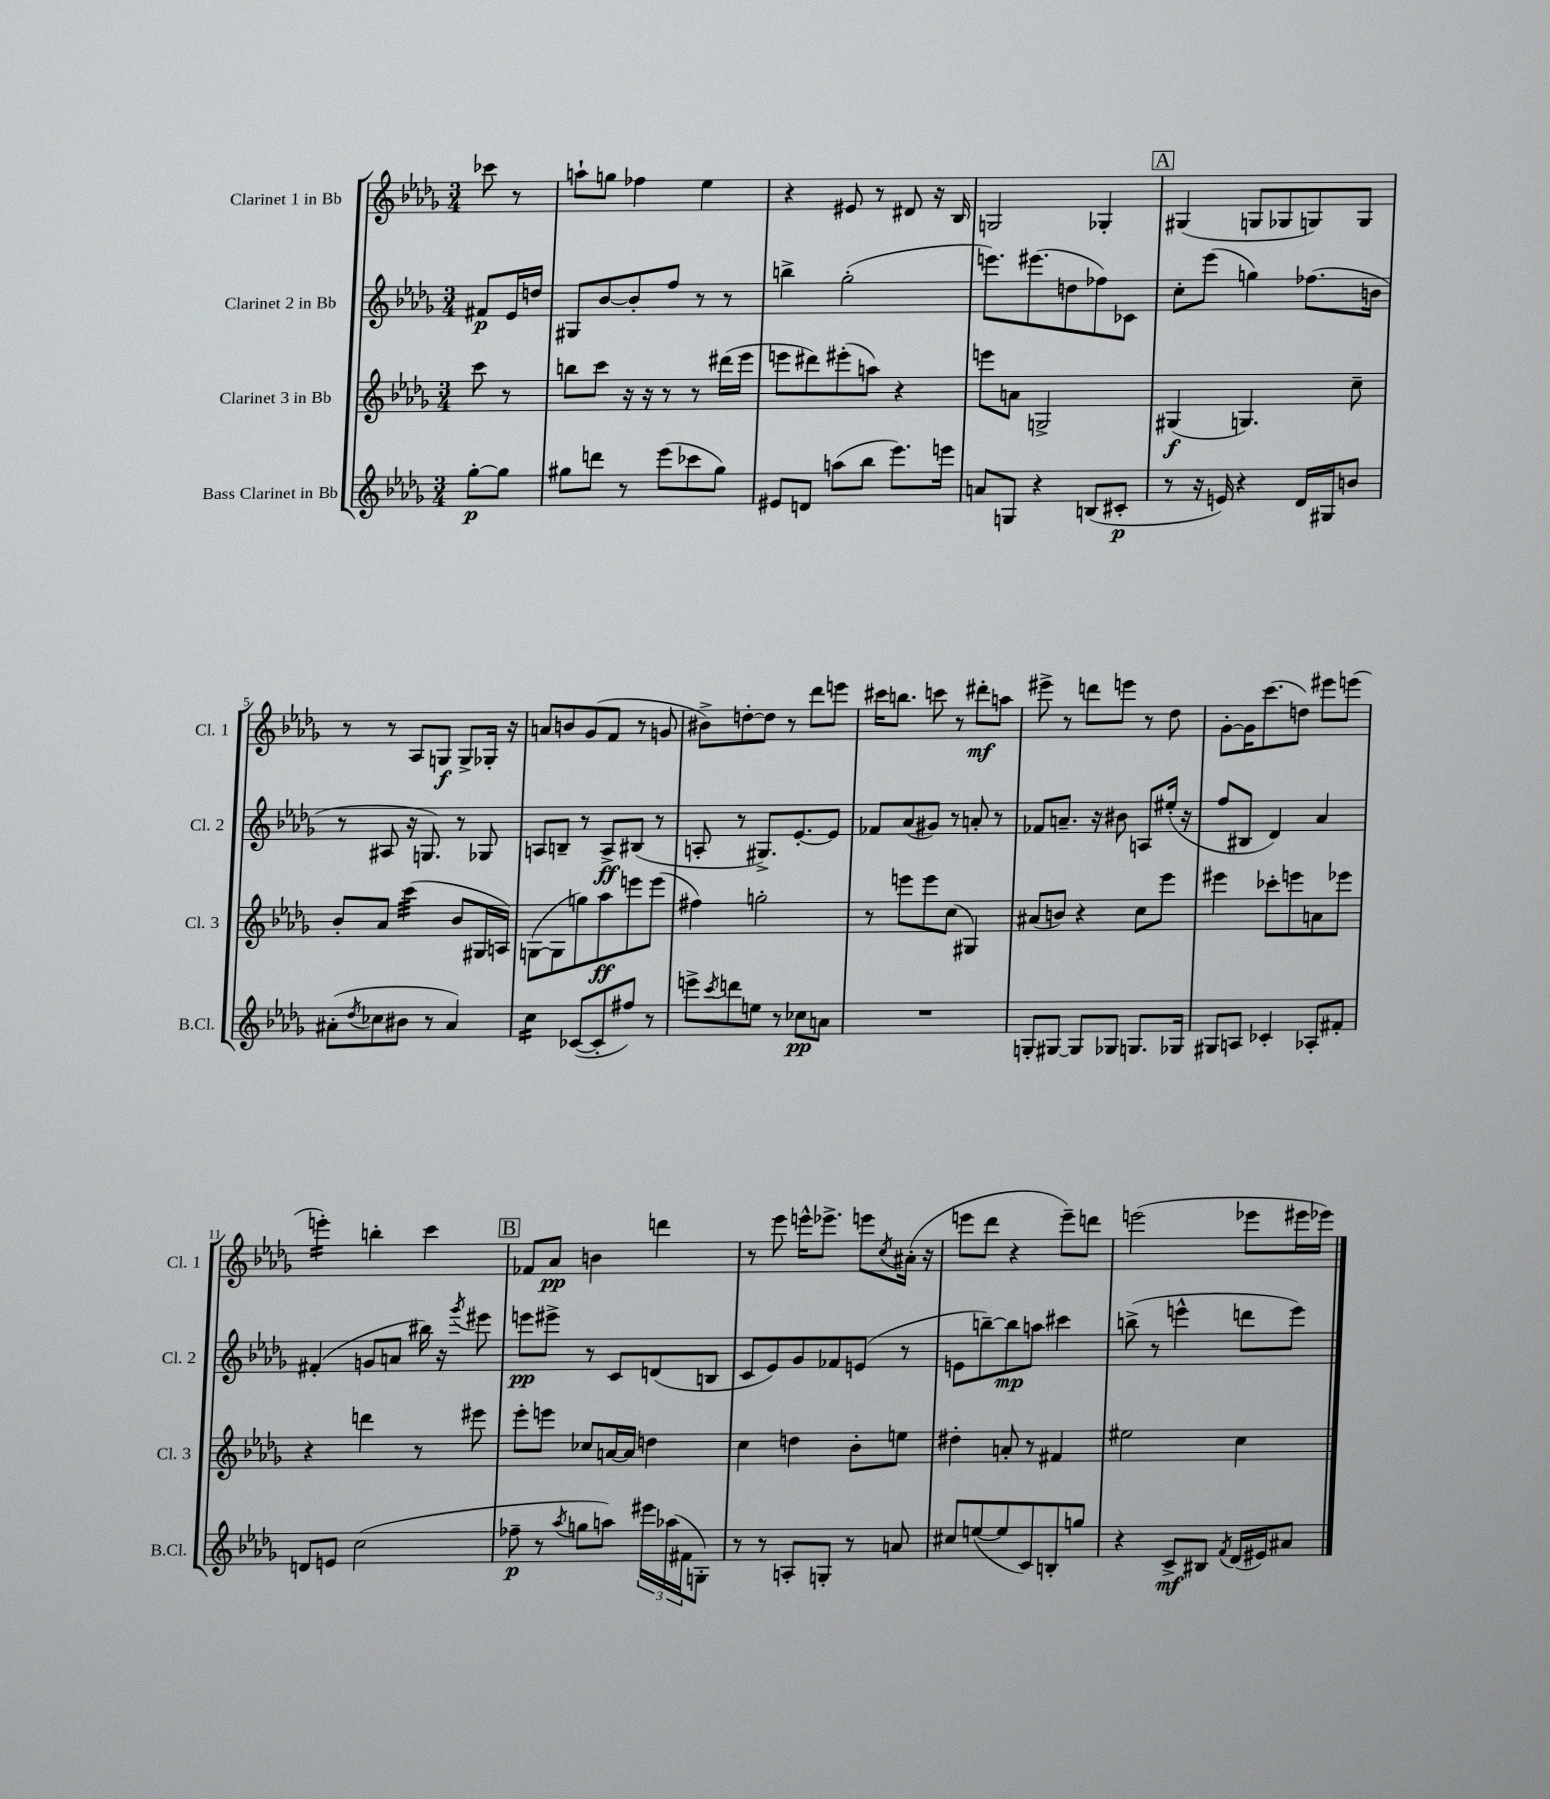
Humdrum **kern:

**kern	**kern	**kern	**kern
*staff4	*staff3	*staff2	*staff1
*clefG2	*clefG2	*clefG2	*clefG2
*k[b-e-a-d-g-]	*k[b-e-a-d-g-]	*k[b-e-a-d-g-]	*k[b-e-a-d-g-]
*M3/4	*M3/4	*M3/4	*M3/4
[8gg-'	8ccc	8f#	8ccc-
8gg-]	8r	16e-	8r
.	.	16dd	.
=	=	=	=
8gg#	8bb	8G#	8aa`
8ddd	8ccc	[8b-	8gg
8r	16r	8b-']	4ff-
.	16r	.	.
(8eee-	8r	8ff	.
8ccc-	8r	8r	4ee-
8gg#)	(16ddd#	8r	.
.	16eee-	.	.
=	=	=	=
8e#	8eee	4bb^	4r
8d	8ddd#)	.	.
(8aa	(8eee#'	(2gg-'	8e#
8bb-	8aa)	.	8r
8.eee-)	4r	.	8d#
.	.	.	16r
16eee	.	.	16B-
=	=	=	=
8a	8eee	8.eee)	2G
8G	8a	.	.
.	.	(8.eee#	.
4r	2G^	.	.
.	.	8dd	.
(8B	.	8ff-)	4G-'
8c#'	.	8c-	.
=	=	=	=
8r	(4G#	8cc'	(4G#
16r	.	(8eee-	.
16e)	.	.	.
4r	4.G)	4gg)	8G
.	.	.	8G-
16d-	.	(8.ff-	8G)
16G#	.	.	.
8b	8cc~	.	8G
.	.	16b	.
=	=	=	=
(8a#'	8b-'	8r	8r
8qdd-	.	.	.
8cc-	8a-	8A#	8r
8b#	(4ccc	16r	8A-
.	.	8.G)	.
8r	.	.	8G
4a#)	8b-	8r	8G^
.	16G#	8G-	16G-'
.	16A)	.	16r
=	=	=	=
4cc	([8G	8A	8a
.	8G]	8B~	8b
([8c-	8gg)	8r	(8g-
8c-']	8aa-	8A^	8f
8ff#)	8eee	(8B#	8r
8r	(8eee	8r	8g
=	=	=	=
8eee^	4ff#)	8A'	8b#^)
8qccc	.	.	.
8ddd	.	8r	[8dd'
8ee	2gg'	8.G#^)	8dd]
8r	.	.	8r
.	.	[8.e-'	.
8cc-	.	.	8ddd-
8a	.	8e-]	8eee
=	=	=	=
2.r	8r	8f-	16ccc#
.	.	.	8.bb
.	8eee	(8a-	.
.	8eee	8g#)	8ccc
.	(8cc	8r	8r
.	4G#)	8a'	8ddd#'
.	.	8r	8aa
=	=	=	=
8G'	(8a#	8f-	8eee#^
[8G#	8b)	8.a~	8r
8G#]	4r	.	8ddd
.	.	16r	.
8G-	.	8b#	8eee
8.G	8cc	8A	8r
.	8eee-	(16ee#'	8dd-
16G-	.	16r	.
=	=	=	=
8G#	4eee#	8ff	[8g-'
8A	.	8B#	16g-]
.	.	.	(8.ccc
4c-'	8ccc-'	4d-)	.
.	8eee	.	8dd)
8A-'	8a	4a-	8eee#
8f#'	8eee-	.	(8eee
=	=	=	=
8d	4r	(4f#'	4eee')
8e	.	.	.
(2cc	4ddd	8g	4bb'
.	.	8a	.
.	8r	16bb#)	4ccc
.	.	16r	.
.	.	8qggg-	.
.	8eee#	8eee#	.
=	=	=	=
8ff-~	8eee-'	8eee	8f-
8r	8eee	8eee#^	8a-
8qaa-	.	.	.
8gg	8cc-	8r	4b
8aa)	[16a	8c	.
.	16a]	.	.
24eee#	4dd	(8d	4ddd
(24aa-	.	.	.
24f#	.	.	.
8G')	.	8B	.
=	=	=	=
8r	4cc	8c	8r
8r	.	8e-)	8eee-
8A'	4dd	8g-	16eee^^
.	.	.	8.eee-^
8G'	.	8f-	.
8r	8b-'	(8e	8eee
.	.	.	8qcc
8a	8ee	8r	(16a#'
.	.	.	16r
=	=	=	=
8cc#	4dd#'	8e	8eee
([8ee	.	[8bb~)	8ddd-
8ee]	8a'	8bb]	4r
8c)	8r	8aa	.
8B'	4f#	4ccc#	8eee~)
8gg	.	.	8ddd
=	=	=	=
4r	2ee#	(8bb^	(2eee
.	.	8r	.
8c^	.	4eee^^	.
8B#	.	.	.
8qf	.	.	.
(16d-	4cc	8ddd	8eee-
16e#)	.	.	.
8a#	.	8eee)	16eee#
.	.	.	16eee-)
==	==	==	==
*-	*-	*-	*-
